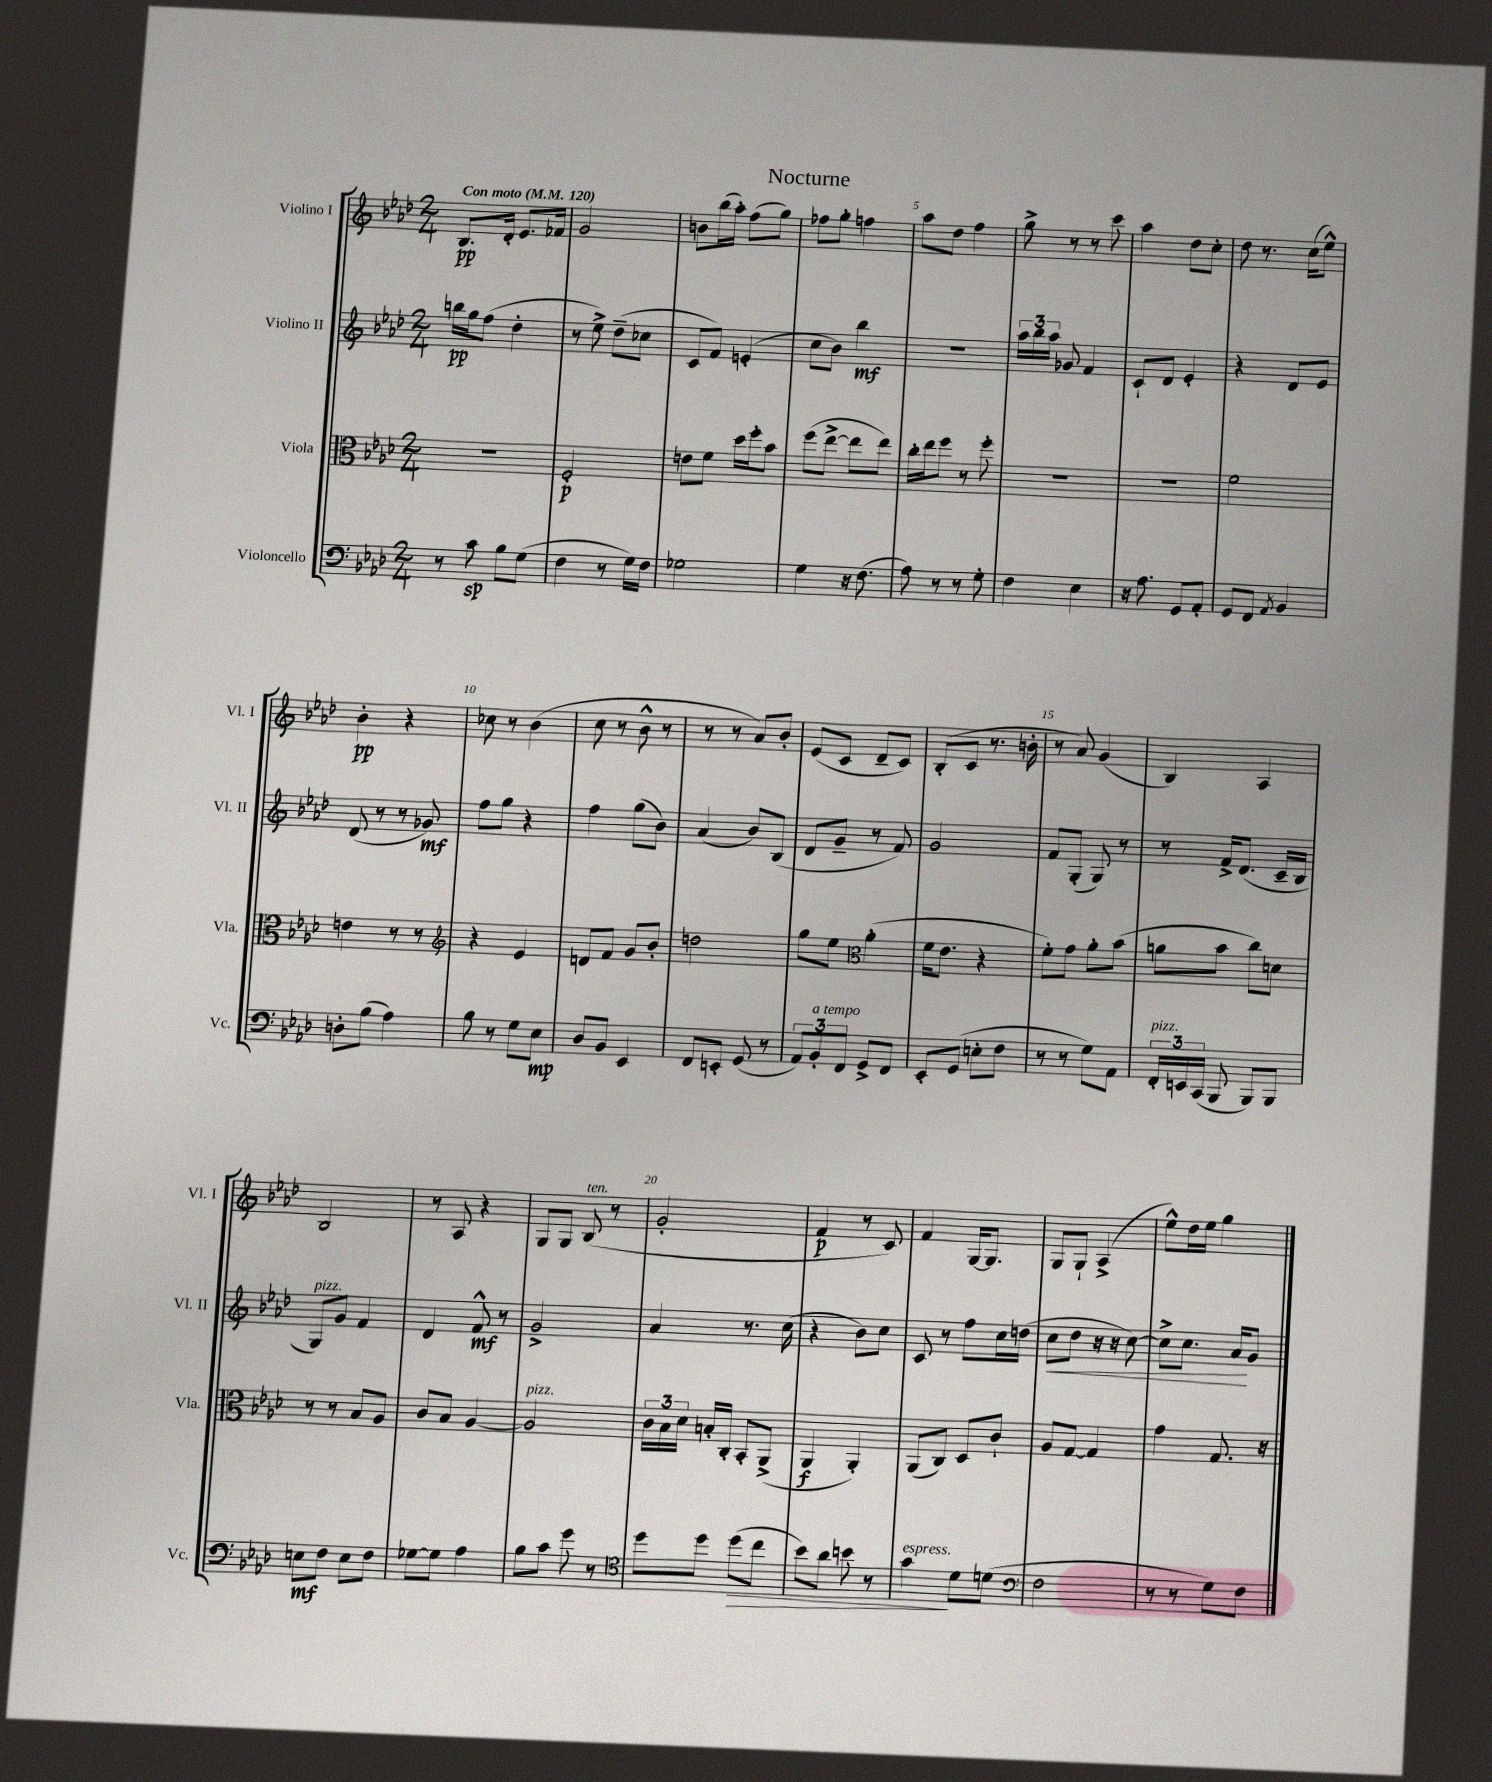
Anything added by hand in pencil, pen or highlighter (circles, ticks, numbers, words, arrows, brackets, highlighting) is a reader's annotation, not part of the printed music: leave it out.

**kern	**dynam	**kern	**dynam	**kern	**dynam	**kern	**dynam
*part4	*part4	*part3	*part3	*part2	*part2	*part1	*part1
*staff4	*staff4	*staff3	*staff3	*staff2	*staff2	*staff1	*staff1
*I"Violoncello	*	*I"Viola	*	*I"Violino II	*	*I"Violino I	*
*I'Vc.	*	*I'Vla.	*	*I'Vl. II	*	*I'Vl. I	*
*clefF4	*	*clefC3	*	*clefG2	*	*clefG2	*
*k[b-e-a-d-]	*	*k[b-e-a-d-]	*	*k[b-e-a-d-]	*	*k[b-e-a-d-]	*
*M2/4	*	*M2/4	*	*M2/4	*	*M2/4	*
*MM120	*	*MM120	*	*MM120	*	*MM120	*
=1	=1	=1	=1	=1	=1	=1	=1
!	!	!	!	!	!	!LO:TX:a:B:t=Con moto	!
8r	.	2r	.	16bbn\LL	pp	8.B-/L	pp
.	.	.	.	16gg\J	.	.	.
8c\	sp	.	.	(8ff\J	.	.	.
.	.	.	.	.	.	16d-'/Jk	.
8B-\L	.	.	.	4dd-'\	.	8.e-/L	.
(8G\J	.	.	.	.	.	.	.
.	.	.	.	.	.	16f-X/Jk	.
=2	=2	=2	=2	=2	=2	=2	=2
4F\	.	2F'/	p	8r	.	2g/	.
.	.	.	.	8ee-^\)	.	.	.
8r	.	.	.	(8dd-~\L	.	.	.
16G\LL)	.	.	.	8cc-X\J	.	.	.
16F\JJ	.	.	.	.	.	.	.
=3	=3	=3	=3	=3	=3	=3	=3
2G-X\	.	8en\L	.	8c/L	.	8bn\L	.
.	.	8f\J	.	8f/J)	.	(16bb-\L	.
.	.	.	.	.	.	16aa-'\JJ)	.
.	.	16dd-\LL	.	(4en'/	.	(8ff\L	.
.	.	16ff'\J	.	.	.	.	.
.	.	8b-\J	.	.	.	8gg\J)	.
=4	=4	=4	=4	=4	=4	=4	=4
4G\	.	(8ff\L	.	8cc\L	.	8ff-X\L	.
.	.	[8ee-^\J	.	8b-\J)	.	8gg'\J	.
16r	.	8ee-\L]	.	4bb-\	mf	4ffn\	.
(8.F\	.	.	.	.	.	.	.
.	.	8ee-\J)	.	.	.	.	.
=5	=5	=5	=5	=5	=5	=5	=5
8A-\)	.	16cc'\LL	.	2r	.	8aa-\L	.
.	.	16ee-\J	.	.	.	.	.
8r	.	8ff\J	.	.	.	8dd-\J	.
8r	.	8r	.	.	.	4ff\	.
8G'\	.	8ff'\	.	.	.	.	.
=6	=6	=6	=6	=6	=6	=6	=6
4F\	.	2r	.	24aa-\LL	.	8gg^\	.
.	.	.	.	24bb-\	.	.	.
.	.	.	.	24aa-\JJ	.	.	.
.	.	.	.	8g-X/	.	8r	.
4E-\	.	.	.	4f/	.	8r	.
.	.	.	.	.	.	8ccc\	.
=7	=7	=7	=7	=7	=7	=7	=7
16r	.	2r	.	8c`/L	.	4aa-\	.
8.A-\	.	.	.	.	.	.	.
.	.	.	.	8d-/J	.	.	.
8GG/L	.	.	.	4e-'/	.	8dd-\L	.
8AA-'/J	.	.	.	.	.	8cc'\J	.
=8	=8	=8	=8	=8	=8	=8	=8
8GG/L	.	2f\	.	4r	.	8dd-\	.
8FF/J	.	.	.	.	.	8.r	.
8qAA-/	.	.	.	.	.	.	.
4BB-/	.	.	.	8d-/L	.	.	.
.	.	.	.	.	.	(16cc\KL	.
.	.	.	.	8e-/J	.	8ee-^^\J)	.
!!LO:LB:g=z
=9	=9	=9	=9	=9	=9	=9	=9
8Dn'\L	.	4en\	.	(8d-/	.	4b-'\	pp
(8B-\J	.	.	.	8r	.	.	.
4A-\)	.	8r	.	8r	.	4r	.
.	.	8r	.	8g-X/)	mf	.	.
=10	=10	=10	=10	=10	=10	=10	=10
*	*	*clefG2	*	*	*	*	*
8B-\	.	4r	.	8ff\L	.	8cc-X\	.
8r	.	.	.	8gg\J	.	8r	.
8G\L	.	4e-/	.	4r	.	(4b-\	.
8E-\J	mp	.	.	.	.	.	.
=11	=11	=11	=11	=11	=11	=11	=11
8D-/L	.	8dn/L	.	4ff\	.	8cc\	.
8BB-/J	.	8f/J	.	.	.	8r	.
4EE-/	.	8g/L	.	(8gg\L	.	8b-^^\	.
.	.	8b-'/J	.	8b-\J)	.	8r	.
=12	=12	=12	=12	=12	=12	=12	=12
8FF/L	.	2ddn\	.	(4a-/	.	8r	.
8EEn'/J	.	.	.	.	.	8r	.
(8GG/	.	.	.	8b-/L)	.	8a-/L)	.
8r	.	.	.	(8B-/J	.	8b-'/J	.
=13	=13	=13	=13	=13	=13	=13	=13
12AA-/L)	.	8gg\L	.	8d-/L	.	(8e-/L	.
!LO:TX:a:i:t=a tempo	!	!	!	!	!	!	!
12BB-'/	.	.	.	.	.	.	.
.	.	8ee-\J	.	8g~/J	.	8c/J	.
12FF/J	.	.	.	.	.	.	.
*	*	*clefC3	*	*	*	*	*
8GG^/L	.	(4a-'\	.	8r	.	8d-~/L	.
8FF/J	.	.	.	8f/)	.	8c/J)	.
=14	=14	=14	=14	=14	=14	=14	=14
8EE-'/L	.	16f\KL	.	2g/	.	(8B-'/L	.
.	.	8.e-\J	.	.	.	.	.
(8GG/J	.	.	.	.	.	8c/J	.
8En'\L	.	4r	.	.	.	8.r	.
8F\J	.	.	.	.	.	.	.
.	.	.	.	.	.	16bn'\	.
=15	=15	=15	=15	=15	=15	=15	=15
8r	.	8f'\L)	.	8f/L	.	8r	.
8r	.	8g\J	.	(8G'/J	.	8a-/)	.
8G\L)	.	8a-'\L	.	8G/)	.	(4g/	.
8AA-\J	.	(8b-\J	.	8r	.	.	.
=16	=16	=16	=16	=16	=16	=16	=16
!LO:TX:a:i:t=pizz.	!	!	!	!	!	!	!
24FF'/LL	.	8an\L	.	8r	.	4B-/)	.
24EEn/	.	.	.	.	.	.	.
(24CC/JJ	.	.	.	.	.	.	.
8BBB-/	.	8b-\J	.	16f^/KL	.	.	.
.	.	.	.	(8.d-/J	.	.	.
8BBB-/L)	.	8cc\L)	.	.	.	4A-/	.
8BBB-/J	.	8dn\J	.	16c~/LL	.	.	.
.	.	.	.	16B-/JJ	.	.	.
!!LO:LB:g=z
=17	=17	=17	=17	=17	=17	=17	=17
!	!	!	!	!LO:TX:a:i:t=pizz.	!	!	!
8En\L	mf	8r	.	8G/L)	.	2B-/	.
8F\J	.	8r	.	8g/J	.	.	.
8E\L	.	8B-/L	.	4f/	.	.	.
8F\J	.	8A-/J	.	.	.	.	.
=18	=18	=18	=18	=18	=18	=18	=18
[8G-X\L	.	8c/L	.	4d-/	.	8r	.
8G-\J]	.	8B-/J	.	.	.	8A-/	.
4A-\	.	[4A-/	.	8f^^/	mf	4r	.
.	.	.	.	8r	.	.	.
=19	=19	=19	=19	=19	=19	=19	=19
!	!	!LO:TX:a:i:t=pizz.	!	!	!	!	!
8B-\L	.	2A-/]	.	2g^/	.	8G/L	.
8c\J	.	.	.	.	.	8G/J	.
!	!	!	!	!	!	!LO:TX:a:i:t=ten.	!
8g\	.	.	.	.	.	(8B-/	.
8r	.	.	.	.	.	8r	.
=20	=20	=20	=20	=20	=20	=20	=20
*clefC4	*	*	*	*	*	*	*
8dd-\L	.	24c\LL	.	4a-/	.	2g'/	.
.	.	24B-\	.	.	.	.	.
.	.	24d-\JJ	.	.	.	.	.
8dd-\J	.	16Bn'/LL	.	.	.	.	.
.	.	16C'/JJ	.	.	.	.	.
!	!LO:HP:b	!	!	!	!	!	!
(8dd-\L	>	8BB-'/L	.	8.r	.	.	.
8cc\J	.	(8AA-^/J	.	.	.	.	.
.	.	.	.	(16cc\	.	.	.
=21	=21	=21	=21	=21	=21	=21	=21
8b-\L)	.	4AA-/	f	4r	.	4f/	p
8a-\J	.	.	.	.	.	.	.
8bn\	.	4AA-'/)	.	8b-\L)	.	8r	.
8r	.	.	.	8cc\J	.	8c/)	.
=22	=22	=22	=22	=22	=22	=22	=22
!LO:TX:a:i:t=espress.	!	!	!	!	!	!	!
4g\	.	(8AA-/L	.	8c/	.	4f/	.
.	.	8C/J)	.	8r	.	.	.
8d-\L	]	8D-/L	.	8ff\L	.	[16G/KL	.
.	.	.	.	.	.	8.G/J]	.
(8dn\J	.	8c`/J	.	16cc\L	.	.	.
.	.	.	.	(16ddn\JJ	.	.	.
=23	=23	=23	=23	=23	=23	=23	=23
*clefF4	*	*	*	*	*	*	*
!	!	!	!	!	!LO:HP:b	!	!
2F\	.	8A-/L	.	8cc\L	<	8G/L	.
.	.	[8G/J	.	8dd-\J	.	8G`/J	.
.	.	4G/]	.	16r	.	(4A-^/	.
.	.	.	.	16r	.	.	.
.	.	.	.	[8cc\)	.	.	.
=24	=24	=24	=24	=24	=24	=24	=24
8r	.	4g\	.	8cc^\L]	.	8ee-^^\L)	.
8r	.	.	.	8.cc\J	.	16dd-\L	.
.	.	.	.	.	.	16ee-\JJ	.
8G\L)	.	8.G/	.	.	.	4gg\	.
.	.	.	.	16a-/KL	.	.	.
8F\J	.	.	.	8g/J	[	.	.
.	.	16r	.	.	.	.	.
==	==	==	==	==	==	==	==
*-	*-	*-	*-	*-	*-	*-	*-
